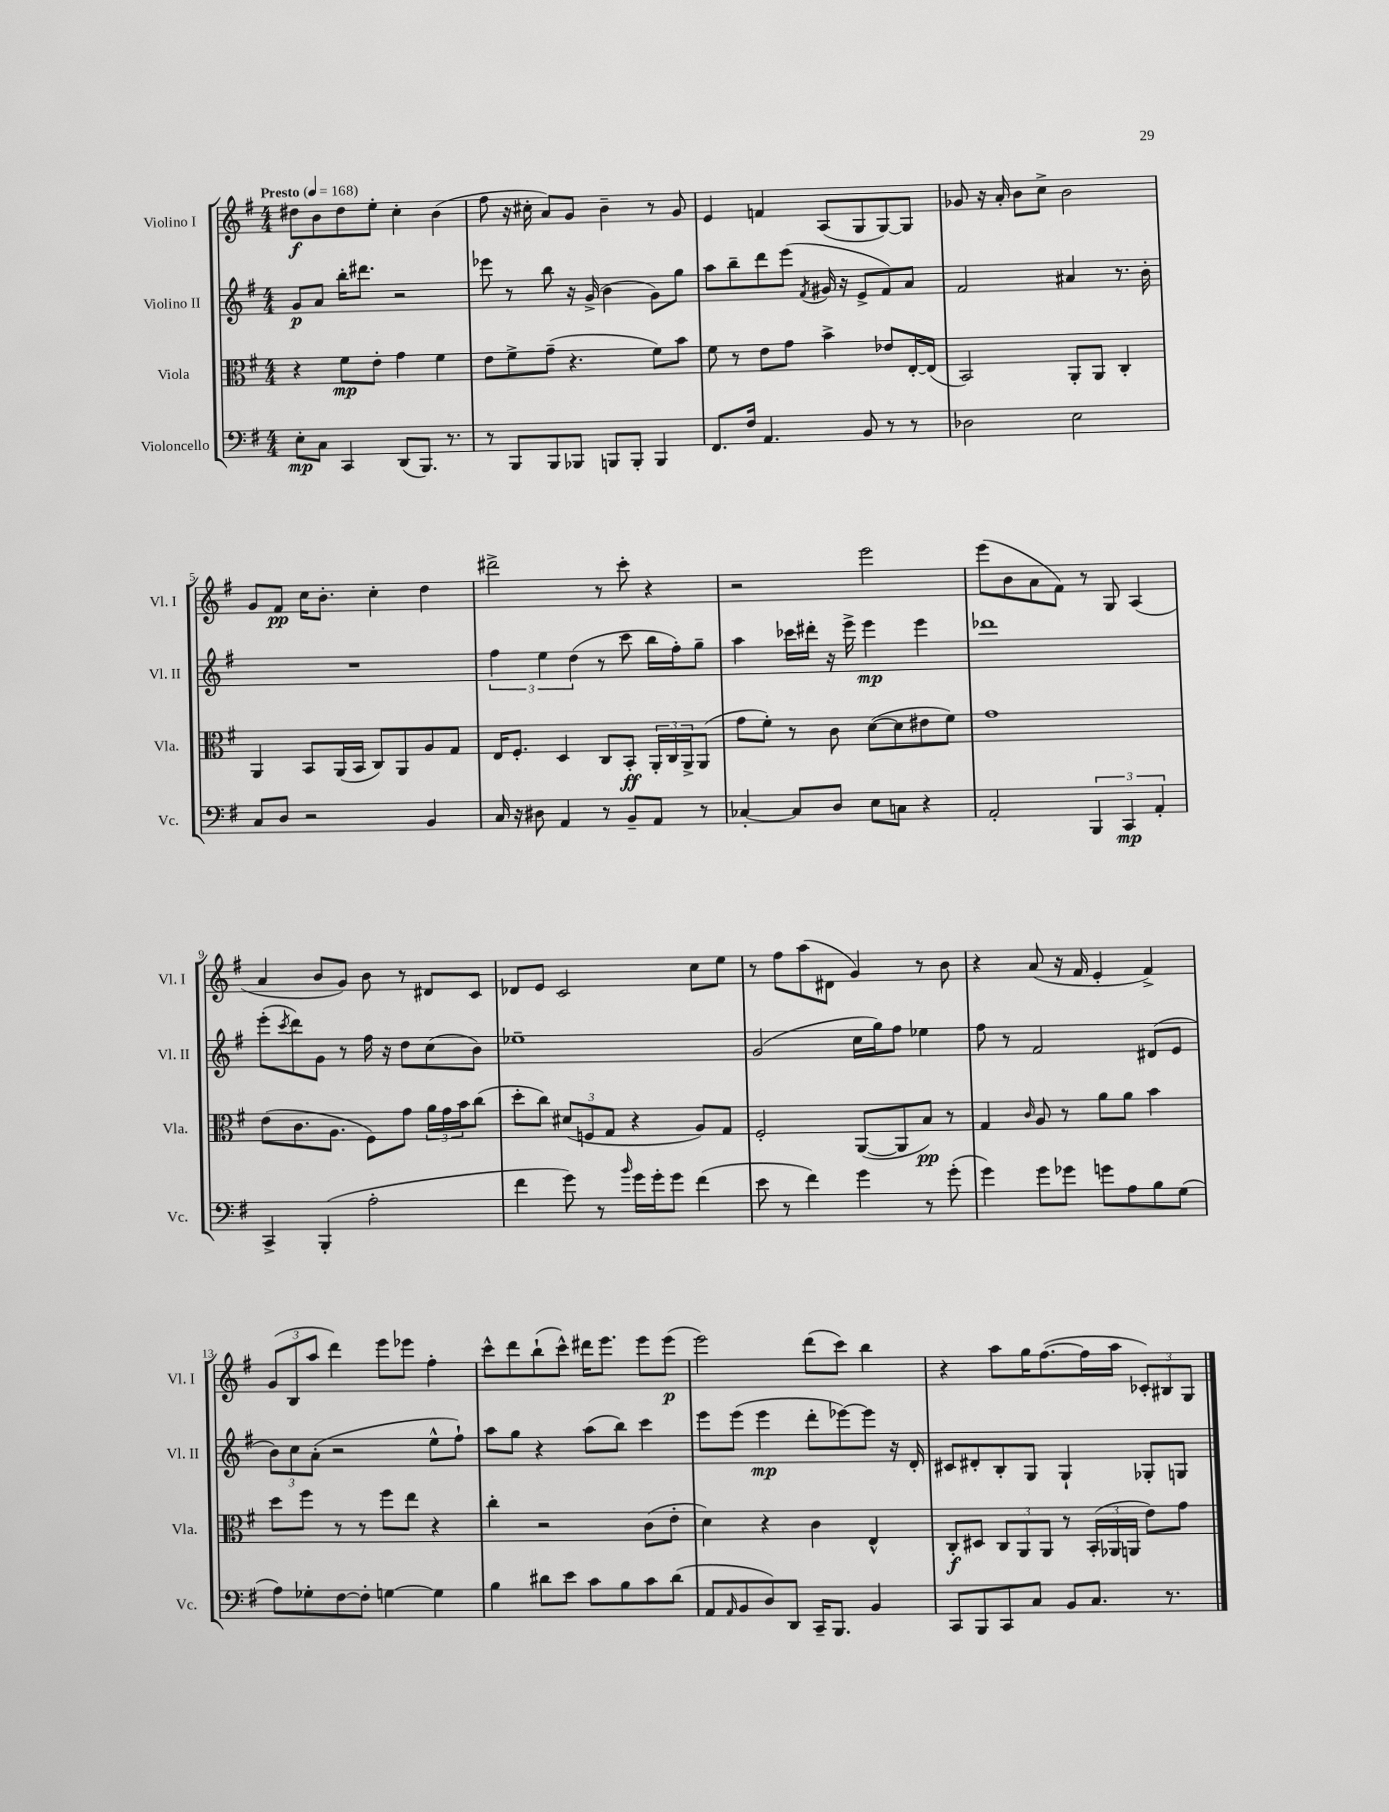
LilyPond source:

<<
\new StaffGroup <<
\new Staff = "s0" \with { instrumentName = "Violino I" shortInstrumentName = "Vl. I" } {
    \clef treble \key g \major \numericTimeSignature \time 4/4 \tempo "Presto" 4 = 168
    dis''8\f b'8 dis''8 e''8-. c''4-. b'4( |
    fis''8 r16 cis''16-. a'8) g'8 b'4-- r8 g'8 |
    e'4 f'4 a8( g8 g8~) g8 |
    ges'8 r16 a'16-. b'8 c''8-> b'2 |
    g'8 fis'8\pp c''16 b'8.-. c''4-. d''4 |
    dis'''2-> r8 c'''8-. r4 |
    r2 e'''2 |
    e'''8( b'8 a'8 fis'8) r8 g8 a4( |
    a'4 b'8 g'8) b'8 r8 dis'8 c'8 |
    des'8 e'8 c'2 c''8 e''8 |
    r8 fis''8 a''8( dis'8 g'4) r8 b'8 |
    r4 a'8( r16 fis'16 e'4-. fis'4->) |
    \tuplet 3/2 { g'8( b8 a''8 } d'''4) e'''8 ees'''8 fis''4-. |
    c'''8-^ d'''8 b''8-!( c'''8-^) dis'''16 e'''8. e'''8 e'''8\p( |
    e'''2) d'''8( c'''8) b''4 |
    r4 a''8 g''16 fis''8.~( fis''16 a''16 \tuplet 3/2 { ces'8-.) bis8 g8 } \bar "|." |
}
\new Staff = "s1" \with { instrumentName = "Violino II" shortInstrumentName = "Vl. II" } {
    \clef treble \key g \major \numericTimeSignature \time 4/4
    g'8\p a'8 b''16-. dis'''8. r2 |
    ees'''8 r8 b''8 r16 g'16->( b'4 g'8) g''8 |
    a''8 b''8-- d'''8 e'''8( \acciaccatura { fis'8 } gis'16 r16 e'8-> fis'8) a'8 |
    fis'2 ais'4 r8. b'16-. |
    R1 |
    \tuplet 3/2 { fis''4 e''4 d''4( } r8 c'''8 b''16 fis''16-.) g''8-- |
    a''4 ces'''16 dis'''16-. r16 e'''16-> e'''4\mp e'''4 |
    des'''1 |
    e'''8-.( \acciaccatura { c'''8 } d'''8) g'8 r8 fis''16 r16 d''8 c''8( b'8) |
    ees''1-- |
    g'2( c''16 g''16) fis''8 ees''4 |
    fis''8 r8 fis'2 dis'8( e'8 |
    \tuplet 3/2 { b'8) c''8 a'8-.( } r2 e''8-^ fis''8-!) |
    a''8 g''8 r4 a''8( b''8) c'''4 |
    e'''8 e'''8( e'''4\mp d'''8-. ees'''8~) ees'''8 r16 d'16-. |
    cis'8 dis'8-. b8-. g8 g4-! ges8-. g8 \bar "|." |
}
\new Staff = "s2" \with { instrumentName = "Viola" shortInstrumentName = "Vla." } {
    \clef alto \key g \major \numericTimeSignature \time 4/4
    r4 fis'8\mp e'8-. g'4 fis'4 |
    e'8 fis'8-> g'8--( r4. fis'8) b'8 |
    fis'8 r8 e'8 g'8 b'4-> ees'8 e16~-. e16( |
    b,2) a,8-. a,8 c4-. |
    a,4 b,8 a,16( b,16 c8) a,8 a8 g8 |
    e16 fis8.-. d4 c8 b,8-.\ff \tuplet 3/2 { a,16-. c16 a,16-> } a,8( |
    g'8 fis'8-.) r8 c'8 d'8~( d'8 eis'8 fis'8) |
    g'1 |
    e'8( c'8. a8. fis8) g'8 \tuplet 3/2 { a'16 g'16 b'16 } c''8( |
    d''8-. c''8) \tuplet 3/2 { dis'8( f8 g8 } r4 a8) g8 |
    fis2-. a,8~( a,8 b8\pp) r8 |
    g4 \grace { c'16 } a8 r8 a'8 a'8 b'4 |
    d''8 fis''8 r8 r8 fis''8 e''8 r4 |
    c''4-. r2 c'8( e'8-. |
    d'4) r4 c'4 e4-^ |
    c8-.\f dis8 \tuplet 3/2 { c8 a,8 a,8 } r8 \tuplet 3/2 { b,16-.( aes,16 a,16 } e'8) g'8 \bar "|." |
}
\new Staff = "s3" \with { instrumentName = "Violoncello" shortInstrumentName = "Vc." } {
    \clef bass \key g \major \numericTimeSignature \time 4/4
    e8-.\mp c8 c,4 d,8( b,,8.) r8. |
    r8 b,,8 b,,8 bes,,8 b,,8 b,,8-. b,,4 |
    fis,8. fis16 a,4. b,8 r8 r8 |
    des2 e2 |
    c8 d8 r2 b,4 |
    c16 r16 dis8 a,4 r8 b,8-- a,8 r8 |
    ces4~-. ces8 d8 e8 c8 r4 |
    a,2-. \tuplet 3/2 { b,,4 c,4\mp a,4-. } |
    c,4-> b,,4-.( a2-. |
    fis'4 g'8) r8 \grace { b'16 } g'16 g'16-. g'8 fis'4( |
    e'8 r8 fis'4) g'4 r8 g'8-.( |
    g'4) g'8 ges'8 g'8 a8 b8 g8( |
    a8) ges8-. fis8~ fis8-. g4~ g4 |
    b4 dis'8 e'8 c'8 b8 c'8 dis'8( |
    a,8 \grace { a,16 } b,8 d8) d,8 c,16-- b,,8. b,4 |
    c,8 b,,8 c,8 c8 b,8 c8. r8. \bar "|." |
}
>>
>>
